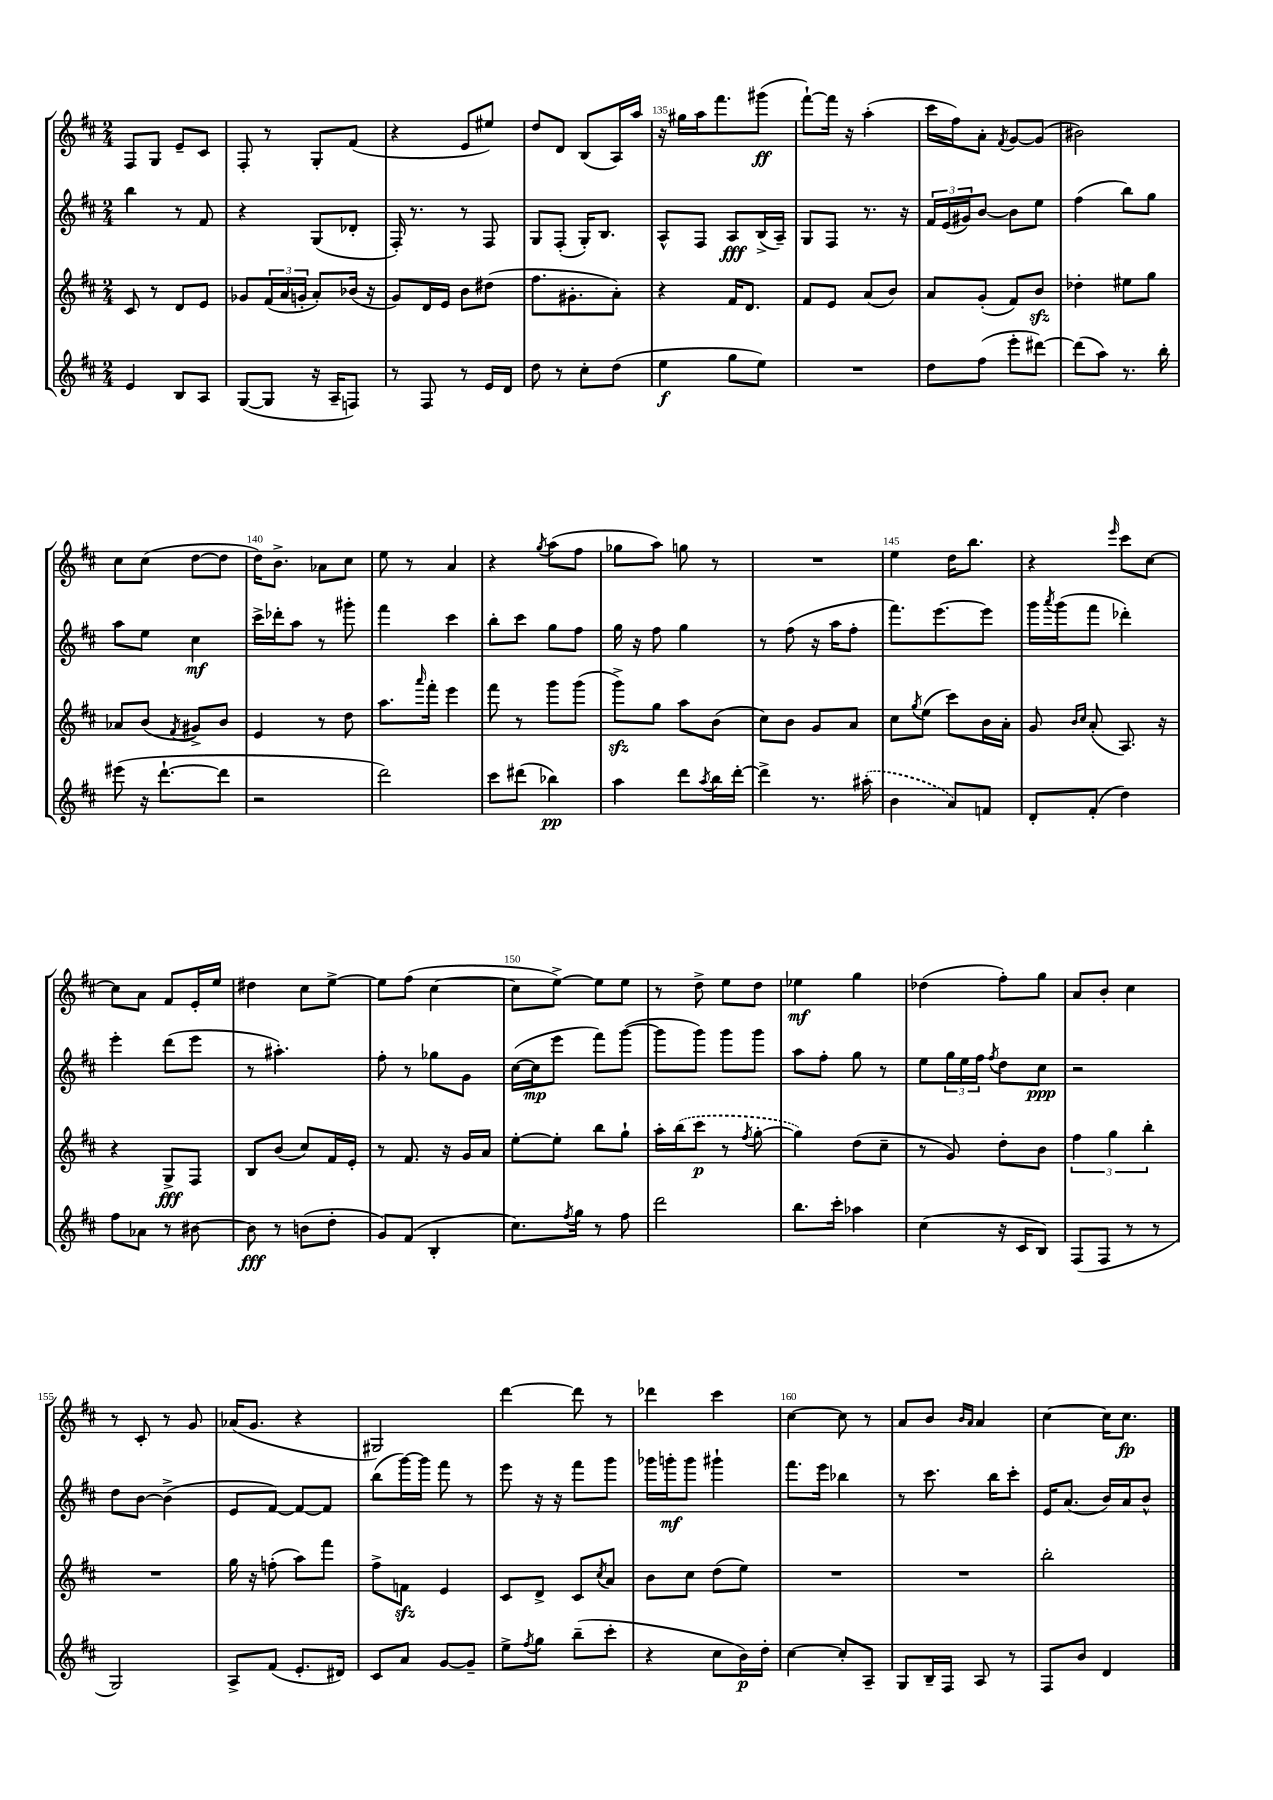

**kern	**kern	**kern	**kern
*staff4	*staff3	*staff2	*staff1
*clefG2	*clefG2	*clefG2	*clefG2
*k[f#c#]	*k[f#c#]	*k[f#c#]	*k[f#c#]
*M2/4	*M2/4	*M2/4	*M2/4
4e	8c#	4bb	8F#
.	8r	.	8G
8B	8d	8r	8e~
8A	8e	8f#	8c#
=	=	=	=
([8G	8g-	4r	8F#'
8G]	(24f#	.	8r
.	24a	.	.
.	24g'	.	.
16r	8a')	(8G	8G'
16A~	.	.	.
8F)	(16b-	8d-'	(8f#
.	16r	.	.
=	=	=	=
8r	8g)	16F#')	4r
.	.	8.r	.
8F#	16d	.	.
.	16e	.	.
8r	8b	8r	8e
16e	(8dd#	8F#	8ee#)
16d	.	.	.
=	=	=	=
8dd	8.ff#	8G	8dd
8r	.	(8F#'	8d
.	8.g#'	.	.
8cc#'	.	16G')	(8B
.	.	8.B	.
(8dd	8a')	.	16A)
.	.	.	16aa
=	=	=	=
4ee	4r	8A^^	16r
.	.	.	16gg#
.	.	8F#	16aa
.	.	.	8.fff#
8gg	16f#	8A	.
.	8.d	.	.
8ee)	.	(16B^	(8ggg#
.	.	16A~)	.
=	=	=	=
2r	8f#	8G	[8fff#`)
.	8e	8F#	16fff#]
.	.	.	16r
.	(8a	8.r	(4aa'
.	8b)	.	.
.	.	16r	.
=	=	=	=
8dd	8a	24f#	16ccc#
.	.	(24e	.
.	.	.	16ff#)
.	.	24g#)	.
(8ff#	(8g'	[8b	8a'
.	.	.	8qf#
8eee'	8f#)	8b]	[8g
[8ddd#)	8b	8ee	(8g]
=	=	=	=
(8ddd#]	4dd-'	(4ff#	2b#)
8aa)	.	.	.
8.r	8ee#	8bb)	.
.	8gg	8gg	.
16bb'	.	.	.
=	=	=	=
(8eee#	8a-	8aa	8cc#
16r	(8b	8ee	(8cc#
[8.ddd`	.	.	.
.	8qf#	.	.
.	8g#^)	4cc#	[8dd
8ddd]	8b	.	8dd]
=	=	=	=
2r	4e	16ccc#^	16dd)
.	.	16ddd-'	8.b^
.	.	8aa	.
.	8r	8r	8a-
.	8dd	8ggg#'	8cc#
=	=	=	=
2ddd)	8.aa	4fff#	8ee
.	.	.	8r
.	16qqaaa	.	.
.	16fff#'	.	.
.	4eee	4ccc#	4a
=	=	=	=
8ccc#	8fff#	8bb'	4r
(8ddd#	8r	8ccc#	.
.	.	.	8qgg
4bb-)	8ggg	8gg	(8aa
.	(8ggg	8ff#	8ff#
=	=	=	=
4aa	8ggg^)	16gg	8gg-
.	.	16r	.
.	8gg	8ff#	8aa)
8ddd	8aa	4gg	8gg
8qaa	.	.	.
16bb	(8b	.	8r
[16ddd'	.	.	.
=	=	=	=
4ddd^]	8cc#)	8r	2r
.	8b	(8ff#	.
8.r	8g	16r	.
.	.	16aa	.
.	8a	8ff#'	.
(16aa#'	.	.	.
=	=	=	=
4b	8cc#	8.fff#)	4ee
.	8qgg	.	.
.	(8ee	.	.
.	.	[8.eee	.
8a)	8ccc#)	.	16dd
.	.	.	8.bb
8f	16b	8eee]	.
.	16a'	.	.
=	=	=	=
8d'	8g	16ggg	4r
.	.	8qaaa	.
.	.	(16ggg	.
.	16qqb	.	.
.	16qqcc#	.	.
(8f#'	(8a'	8fff#	.
.	.	.	16qqeee
4dd)	8.A)	4ddd-')	8ccc#
.	.	.	[8cc#
.	16r	.	.
=	=	=	=
8ff#	4r	4eee'	8cc#]
8a-	.	.	8a
8r	8G^	(8ddd	8f#
[8b#	8F#	8eee	16e'
.	.	.	16ee
=	=	=	=
8b#]	8B	8r	4dd#
8r	(8b	4.aa#')	.
(8b	8cc#)	.	8cc#
8dd'	16f#	.	[8ee^
.	16e'	.	.
=	=	=	=
8g)	8r	8ff#'	8ee]
(8f#	8.f#	8r	(8ff#
4B'	.	8gg-	[4cc#
.	16r	.	.
.	16g	8g	.
.	16a	.	.
=	=	=	=
8.cc#)	[8ee'	([16cc#	8cc#]
.	.	16cc#]	.
.	8ee']	8eee	[8ee^)
8qff#	.	.	.
16gg	.	.	.
8r	8bb	8fff#)	8ee]
8ff#	8gg`	([8ggg	8ee
=	=	=	=
2ddd	16aa'	8ggg]	8r
.	(16bb	.	.
.	8ccc#	8ggg)	8dd^
.	8r	8ggg	8ee
.	8qff#	.	.
.	[8gg'	8ggg	8dd
=	=	=	=
8.bb	4gg])	8aa	4ee-
.	.	8ff#'	.
16ccc#'	.	.	.
4aa-	(8dd	8gg	4gg
.	8cc#~	8r	.
=	=	=	=
(4cc#	8r	8ee	(4dd-
.	8g)	24gg	.
.	.	24ee	.
.	.	24ff#	.
.	.	8qff#	.
16r	8dd'	8dd	8ff#')
16c#	.	.	.
8B)	8b	8cc#	8gg
=	=	=	=
(8F#	6ff#	2r	8a
8F#	.	.	8b'
.	6gg	.	.
8r	.	.	4cc#
.	6bb'	.	.
8r	.	.	.
=	=	=	=
2G)	2r	8dd	8r
.	.	[8b	8c#'
.	.	(4b^]	8r
.	.	.	8g
=	=	=	=
8A^	16gg	8e	(16a-
.	16r	.	8.g
(8f#	(8ff'	[8f#)	.
8.e'	8aa)	8f#_	4r
.	8fff#	8f#]	.
16d#)	.	.	.
=	=	=	=
8c#	8ff#^	(8bb	2G#)
8a	8f	[16ggg)	.
.	.	16ggg]	.
[8g	4e	8fff#	.
8g~]	.	8r	.
=	=	=	=
8ee^	8c#	8eee	[4ddd
8qff#	.	.	.
8gg	8d^	16r	.
.	.	16r	.
(8bb~	8c#	8fff#	8ddd]
.	8qcc#	.	.
8ccc#'	8a	8ggg	8r
=	=	=	=
4r	8b	16ggg-	4ddd-
.	.	16ggg'	.
.	8cc#	8ggg	.
8cc#	(8dd	4ggg#`	4ccc#
16b)	8ee)	.	.
16dd'	.	.	.
=	=	=	=
[4cc#	2r	8.fff#	[4cc#
.	.	16eee	.
8cc#']	.	4bb-	8cc#]
8A~	.	.	8r
=	=	=	=
8G	2r	8r	8a
16B~	.	8.ccc#	8b
16F#	.	.	.
.	.	.	16qqb
.	.	.	16qqa
8A	.	.	4a
.	.	16bb	.
8r	.	8ccc#'	.
=	=	=	=
8F#	2bb'	16e	[4cc#
.	.	(8.a	.
8b	.	.	.
4d	.	16b)	16cc#]
.	.	16a	8.cc#
.	.	8b^^	.
==	==	==	==
*-	*-	*-	*-
